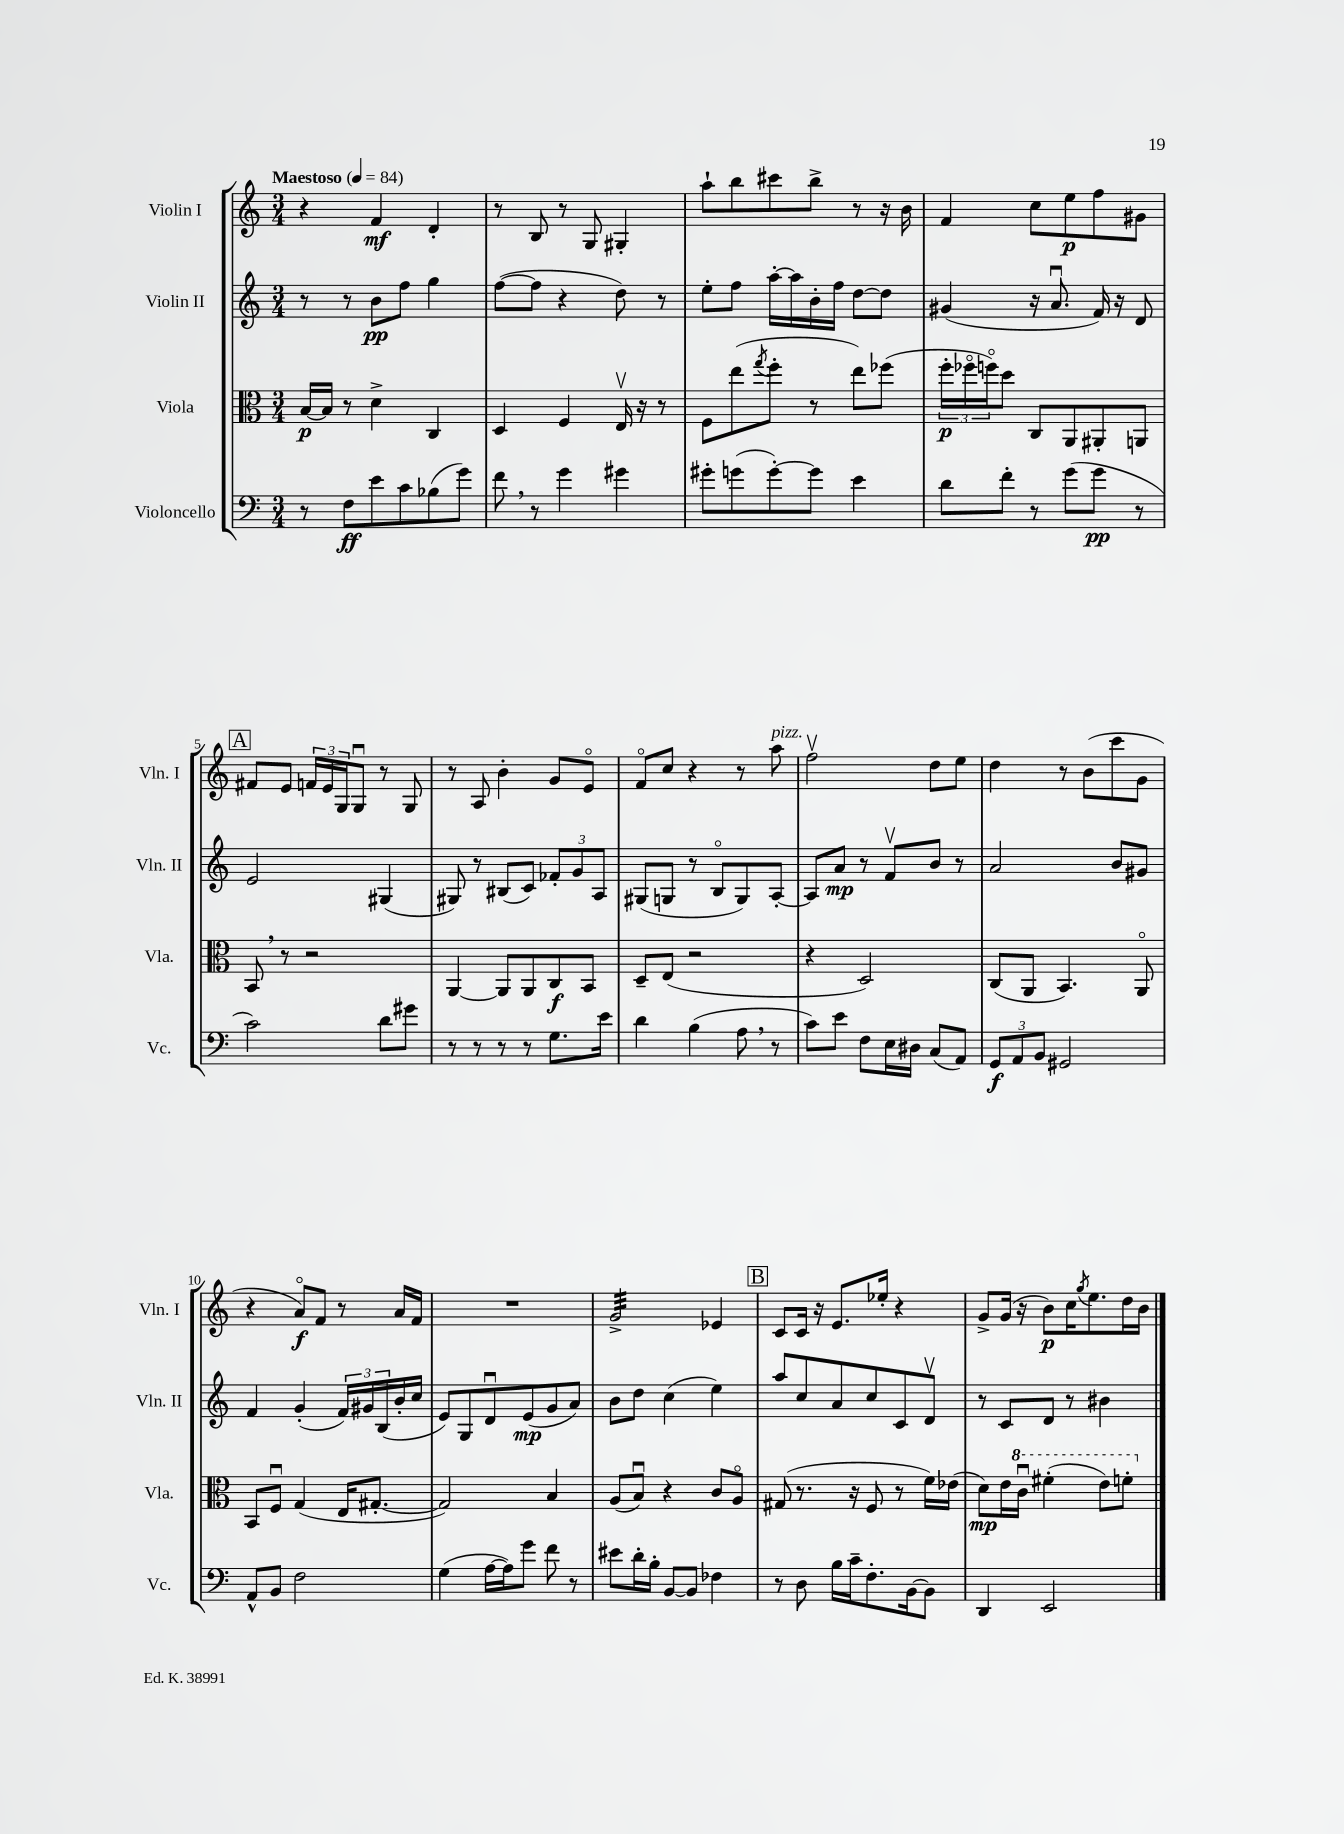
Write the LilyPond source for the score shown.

<<
\new StaffGroup <<
\new Staff = "s0" \with { instrumentName = "Violin I" shortInstrumentName = "Vln. I" } {
    \clef treble \key c \major \numericTimeSignature \time 3/4 \tempo "Maestoso" 4 = 84
    r4 f'4\mf d'4-. |
    r8 b8 r8 g8 gis4-. |
    a''8-! b''8 cis'''8 b''8-> r8 r16 b'16 |
    f'4 c''8 e''8\p f''8 gis'8 |
    \mark \markup { \box "A" } fis'8 e'8 \tuplet 3/2 { f'16 e'16 g16 } g8\downbow r8 g8 |
    r8 a8 b'4-. g'8 e'8\flageolet |
    f'8\flageolet c''8 r4 r8 a''8^\markup { \italic "pizz." } |
    f''2\upbow d''8 e''8 |
    d''4 r8 b'8( c'''8 g'8 |
    r4 a'8\flageolet\f) f'8 r8 a'16 f'16 |
    R2. |
    g'2:32-> ees'4 |
    \mark \markup { \box "B" } c'8 c'16 r16 e'8. ees''16-. r4 |
    g'8-> g'16( r16 b'8\p) c''16 \acciaccatura { g''8 } e''8. d''16 b'16 \bar "|." |
}
\new Staff = "s1" \with { instrumentName = "Violin II" shortInstrumentName = "Vln. II" } {
    \clef treble \key c \major \numericTimeSignature \time 3/4
    r8 r8 b'8\pp f''8 g''4 |
    f''8~( f''8 r4 d''8) r8 |
    e''8-. f''8 a''16~-. a''16 b'16-. f''16 d''8~ d''8 |
    gis'4( r16 a'8.\downbow f'16) r16 d'8 |
    \mark \markup { \box "A" } e'2 gis4( |
    gis8) r8 bis8( c'8) \tuplet 3/2 { fes'8-. g'8 a8 } |
    gis8( g8 r8 b8\flageolet g8) a8~-. |
    a8 a'8\mp r8 f'8\upbow b'8 r8 |
    a'2 b'8 gis'8 |
    f'4 g'4-.( \tuplet 3/2 { f'16) gis'16 b16( } b'16-. c''16 |
    e'8) g8 d'8\downbow e'8\mp( g'8 a'8) |
    b'8 d''8 c''4( e''4) |
    \mark \markup { \box "B" } a''8 c''8 a'8 c''8 c'8 d'8\upbow |
    r8 c'8 d'8 r8 bis'4 \bar "|." |
}
\new Staff = "s2" \with { instrumentName = "Viola" shortInstrumentName = "Vla." } {
    \clef alto \key c \major \numericTimeSignature \time 3/4
    b16~\p b16 r8 d'4-> c4 |
    d4 f4 e16\upbow r16 r8 |
    f8 e''8( \acciaccatura { g''8 } f''8-. r8 e''8) fes''8( |
    \tuplet 3/2 { f''16-.\p fes''16\flageolet f''16\flageolet) } d''8 c8 a,8 ais,8-. a,8 |
    \mark \markup { \box "A" } b,8 \breathe r8 r2 |
    a,4~ a,8 a,8 c8\f b,8 |
    d8-- e8( r2 |
    r4 d2) |
    c8( a,8 b,4.) a,8\flageolet |
    b,8 f8\downbow g4( e16 gis8.~-. |
    gis2) b4 |
    a8( b8\downbow) r4 c'8 a8\flageolet |
    \mark \markup { \box "B" } gis8( r8. r16 f8 r8 f'16) ees'16( |
    d'8\mp) e'16 \ottava #1 c''16\downbow fis''4-.( e''8) f''8-. \ottava #0 \bar "|." |
}
\new Staff = "s3" \with { instrumentName = "Violoncello" shortInstrumentName = "Vc." } {
    \clef bass \key c \major \numericTimeSignature \time 3/4
    r8 f8\ff e'8 c'8 bes8( g'8) |
    f'8 \breathe r8 g'4 gis'4 |
    gis'8-. g'8( g'8~-.) g'8 e'4 |
    d'8 f'8-. r8 g'8( g'8\pp r8 |
    \mark \markup { \box "A" } c'2) d'8 gis'8 |
    r8 r8 r8 r8 g8. e'16 |
    d'4 b4( a8 \breathe r8 |
    c'8) e'8 f8 e16 dis16 c8( a,8) |
    \tuplet 3/2 { g,8\f a,8 b,8 } gis,2 |
    a,8-^ b,8 f2 |
    g4( a16~ a16) g'8 f'8 r8 |
    eis'8 d'16-. b16-. b,8~ b,8 fes4 |
    \mark \markup { \box "B" } r8 d8 b16 c'16-- f8.-. b,16~ b,8 |
    d,4 e,2 \bar "|." |
}
>>
>>
